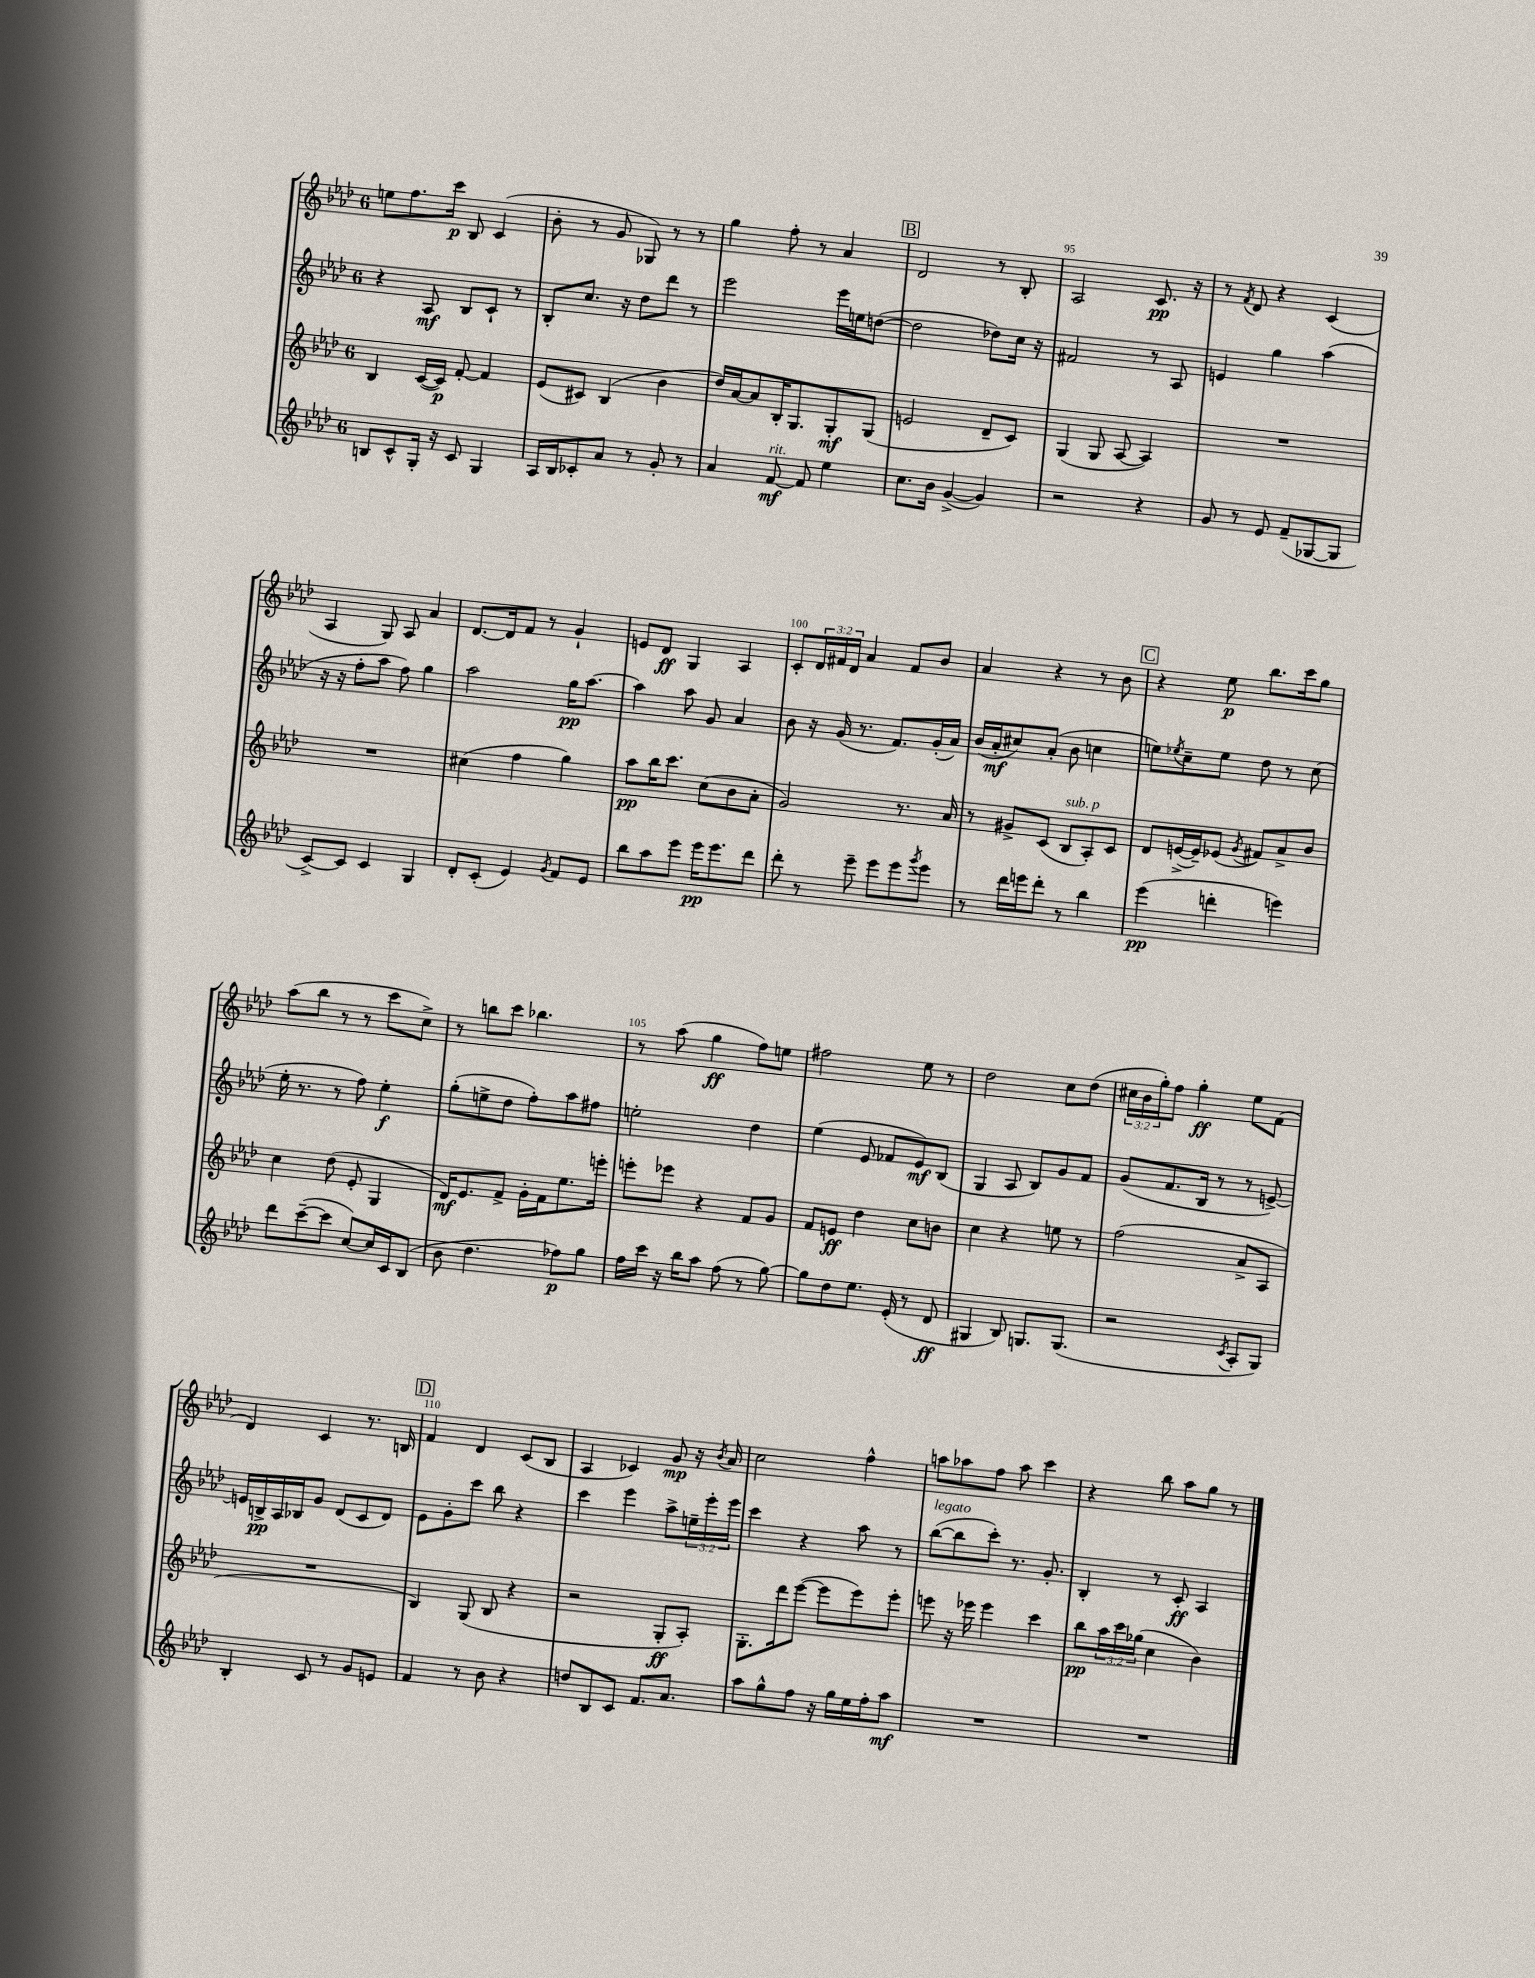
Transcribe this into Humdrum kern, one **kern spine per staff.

**kern	**dynam	**kern	**dynam	**kern	**dynam	**kern	**dynam
*part4	*part4	*part3	*part3	*part2	*part2	*part1	*part1
*staff4	*staff4	*staff3	*staff3	*staff2	*staff2	*staff1	*staff1
*clefG2	*	*clefG2	*	*clefG2	*	*clefG2	*
*k[b-e-a-d-]	*	*k[b-e-a-d-]	*	*k[b-e-a-d-]	*	*k[b-e-a-d-]	*
*M6/8	*	*M6/8	*	*M6/8	*	*M6/8	*
=91	=91	=91	=91	=91	=91	=91	=91
8Bn/L	.	4B-/	.	4r	.	8een\L	.
8c^^/	.	.	.	.	.	8.ff\	.
16G'/Jk	.	([16c/LL	.	8A-/	mf	.	.
16r	.	16c/JJ])	p	.	.	16ccc\Jk	p
8c/	.	[8f'/	.	8B-/L	.	8B-/	.
4G/	.	4f/]	.	8c`/J	.	(4c/	.
.	.	.	.	8r	.	.	.
=92	=92	=92	=92	=92	=92	=92	=92
16A-/LL	.	(8e-/L	.	8B-'/L	.	8b-'\	.
16B-/J	.	.	.	.	.	.	.
8c-X'/	.	8c#X/J)	.	8.cc/J	.	8r	.
8a-/J	.	(4B-/	.	.	.	8g/	.
.	.	.	.	16r	.	.	.
8r	.	.	.	8dd-\L	.	8G-X/)	.
8g'/	.	4b-\	.	8ddd-\J	.	8r	.
8r	.	.	.	8r	.	8r	.
=93	=93	=93	=93	=93	=93	=93	=93
4a-/	.	16dd-/LL)	.	2eee-\	.	4gg\	.
.	.	[16a-/J	.	.	.	.	.
.	.	8a-/]	.	.	.	.	.
!LO:TX:a:i:t=rit.	!	!	!	!	!	!	!
[8f/	mf	16B-'/K	.	.	.	8ff'\	.
.	.	8.G/	.	.	.	.	.
8f/]	.	.	.	.	.	8r	.
4ee-\	.	8G'/	mf	16eee-\LL	.	4a-/	.
.	.	.	.	16een\J	.	.	.
.	.	(8G/J	.	([8ddn\J	.	.	.
!!LO:REH:place=s1:t=B
=94	=94	=94	=94	=94	=94	=94	=94
8.cc\L	.	2en/	.	2dd\]	.	2d-/	.
16b-\Jk	.	.	.	.	.	.	.
([4g^/	.	.	.	.	.	.	.
4g/])	.	8d-~/L	.	8dd-X\L)	.	8r	.
.	.	8c/J)	.	16cc\Jk	.	8B-'/	.
.	.	.	.	16r	.	.	.
=95	=95	=95	=95	=95	=95	=95	=95
2r	.	(4G/	.	2f#X/	.	2A-/	.
.	.	8G/	.	.	.	.	.
.	.	[8A-/	.	.	.	.	.
4r	.	4A-/])	.	8r	.	8.c/	pp
.	.	.	.	8A-/	.	.	.
.	.	.	.	.	.	16r	.
=96	=96	=96	=96	=96	=96	=96	=96
8g/	.	2.r	.	4en/	.	8r	.
.	.	.	.	.	.	8qf/	.
8r	.	.	.	.	.	8d-/	.
8e-/	.	.	.	4gg\	.	4r	.
(8f~/L	.	.	.	.	.	.	.
[8G-X/	.	.	.	(4aa-\	.	(4c/	.
8G-/J]	.	.	.	.	.	.	.
!!LO:LB:g=z
=97	=97	=97	=97	=97	=97	=97	=97
[8c^/L)	.	2.r	.	16r	.	4A-/	.
.	.	.	.	16r	.	.	.
8c/J]	.	.	.	8ff'\L	.	.	.
4c/	.	.	.	8aa-\J	.	8G/)	.
.	.	.	.	8ff\)	.	8A-/	.
4G/	.	.	.	4gg\	.	4a-/	.
=98	=98	=98	=98	=98	=98	=98	=98
8d-'/L	.	(4cc#X\	.	2aa-\	.	[8.d-/L	.
(8c'/J	.	.	.	.	.	.	.
.	.	.	.	.	.	16d-/k]	.
4e-/)	.	4ff\	.	.	.	8f/J	.
.	.	.	.	.	.	8r	.
8qg/	.	.	.	.	.	.	.
8f/L	.	4gg\)	.	16gg\KL	pp	4g`/	.
.	.	.	.	[8.aa-\J	.	.	.
8e-/J	.	.	.	.	.	.	.
=99	=99	=99	=99	=99	=99	=99	=99
8bb-\L	.	8aa-\L	pp	4aa-\]	.	8en/L	.
8aa-\	.	16bb-\K	.	.	.	8d-/J	ff
.	.	8.ccc\J	.	.	.	.	.
8eee-\J	.	.	.	8aa-\	.	4G/	.
16eee-\KL	pp	(8cc\L	.	8g/	.	.	.
8.eee-\	.	.	.	.	.	.	.
.	.	8b-\	.	4a-/	.	4A-/	.
8ddd-\J	.	8a-'\J	.	.	.	.	.
=100	=100	=100	=100	=100	=100	=100	=100
8ddd-'\	.	2g/)	.	8b-\	.	8c'/L	.
8r	.	.	.	16r	.	24d-/L	.
.	.	.	.	.	.	24f#X/	.
.	.	.	.	(16g/	.	.	.
.	.	.	.	.	.	24d-/JJ	.
8eee-~\	.	.	.	8.r	.	4a-/	.
8eee-\L	.	.	.	.	.	.	.
.	.	.	.	8.f/L)	.	.	.
8eee-\	.	8.r	.	.	.	8f#/L	.
8qggg/	.	.	.	.	.	.	.
8eee-\J	.	.	.	(16g'/L	.	8b-/J	.
.	.	16a-/	.	16a-/JJ)	.	.	.
=101	=101	=101	=101	=101	=101	=101	=101
8r	.	8r	.	(16b-/LL	.	4a-/	.
.	.	.	.	16a-'/J	mf	.	.
16ddd-\LL	.	8g#X^/L	.	8cc#X/)	.	.	.
16eeen\J	.	.	.	.	.	.	.
8ddd-'\J	.	(8c/J	.	(8a-'/J	.	4r	.
!	!	!LO:TX:a:i:t=sub. p	!	!	!	!	!
8r	.	8B-/L	.	8b-\	.	.	.
4bb-\	.	8A-'/)	.	4ccn\	.	8r	.
.	.	8c/J	.	.	.	8b-\	.
!!LO:REH:place=s1:t=C
=102	=102	=102	=102	=102	=102	=102	=102
(4eee-\	pp	8d-/L	.	8een\L)	.	4r	.
.	.	.	.	8qee-X/	.	.	.
.	.	([16en^/L	.	8cc~\	.	.	.
.	.	16e~/J])	.	.	.	.	.
4dddn'\	.	(8e-X/J	.	8ee-\J	.	8ee-\	p
.	.	8qg/	.	.	.	.	.
.	.	8f#X/L)	.	8dd-\	.	8.bb-\L	.
4eeen\)	.	8a-^/	.	8r	.	.	.
.	.	.	.	.	.	16ccc\k	.
.	.	8b-/J	.	(8cc\	.	8gg\J	.
!!LO:LB:g=z
=103	=103	=103	=103	=103	=103	=103	=103
8ddd-\L	.	4cc\	.	16ee-'\	.	(8aa-\L	.
.	.	.	.	8.r	.	.	.
([8ccc~\	.	.	.	.	.	8bb-\J	.
8ccc\J]	.	(8dd-\	.	8r	.	8r	.
[8cc/L)	.	8e-'/	.	8ff\)	.	8r	.
16cc/L]	.	4G/	.	4ee-'\	f	8ccc\L	.
16c/J	.	.	.	.	.	.	.
(8B-/J	.	.	.	.	.	8cc^\J)	.
=104	=104	=104	=104	=104	=104	=104	=104
8b-\	.	16d-/KL)	mf	(8gg'\L	.	8r	.
.	.	8.e-/	.	.	.	.	.
4.dd-\	.	.	.	8een^\	.	8bbn\L	.
.	.	8f^/J	.	8dd-\J	.	8ccc\J	.
.	.	16g'\LL	.	8ff'\L)	.	4.bb-X\	.
.	.	16f\J	.	.	.	.	.
8ff-X\L)	p	8.ee-\	.	8aa-\	.	.	.
8gg\J	.	.	.	8ff#X\J	.	.	.
.	.	16eeen'\Jk	.	.	.	.	.
=105	=105	=105	=105	=105	=105	=105	=105
16ff\LL	.	8eeen'\L	.	2een'\	.	8r	.
16ccc\JJ	.	.	.	.	.	.	.
16r	.	8eee-X\J	.	.	.	(8aa-\	.
16bb-\KL	.	.	.	.	.	.	.
8aa-\J	.	4r	.	.	.	4gg\	ff
(8ff\	.	.	.	.	.	.	.
8r	.	8f/L	.	4dd-\	.	8ff\L)	.
[8gg\)	.	8g/J	.	.	.	8een\J	.
=106	=106	=106	=106	=106	=106	=106	=106
8gg\L]	.	8f/L	.	(4ee-\	.	2ff#X\	.
8dd-\	.	8en/J	ff	.	.	.	.
8.ee-\J	.	4dd-\	.	8e-/	.	.	.
.	.	.	.	8f-X/L	.	.	.
(16e-'/	.	.	.	.	.	.	.
8r	.	8cc\L	.	8e-/)	mf	8ee-\	.
8d-/	ff	8bn\J	.	(8B-/J	.	8r	.
=107	=107	=107	=107	=107	=107	=107	=107
4G#X/	.	4cc\	.	4G/	.	2dd-\	.
8B-/)	.	4r	.	8A-/	.	.	.
8.Gn/L	.	.	.	8B-/L)	.	.	.
.	.	8een\	.	8g/	.	8cc\L	.
(8.G/J	.	.	.	.	.	.	.
.	.	8r	.	8f/J	.	(8dd-\J	.
=108	=108	=108	=108	=108	=108	=108	=108
2r	.	(2ff\	.	(8g/L	.	24cc#X\LL	.
.	.	.	.	.	.	24b-\	.
.	.	.	.	.	.	24gg'\J)	.
.	.	.	.	8.f/	.	8ff\J	.
.	.	.	.	.	.	4gg'\	ff
.	.	.	.	16B-/Jk	.	.	.
.	.	.	.	8r	.	.	.
8qc/	.	.	.	.	.	.	.
8A-'/L	.	8a-^/L	.	8r	.	8ee-\L	.
8G/J)	.	8A-/J	.	[8en^/)	.	(8f\J	.
!!LO:LB:g=z
=109	=109	=109	=109	=109	=109	=109	=109
4B-'/	.	2.r	.	16en/LL]	.	4d-/)	.
.	.	.	.	16Bn^/	pp	.	.
.	.	.	.	16A-/	.	.	.
.	.	.	.	16B-X/J	.	.	.
8c/	.	.	.	8g/J	.	4c/	.
8r	.	.	.	(8d-/L	.	.	.
8g/L	.	.	.	8c/	.	8.r	.
8en/J	.	.	.	8d-/J)	.	.	.
.	.	.	.	.	.	16Bn/	.
!!LO:REH:place=s1:t=D
=110	=110	=110	=110	=110	=110	=110	=110
4f/	.	4B-/)	.	8e-\L	.	4f/	.
.	.	.	.	8g'\	.	.	.
8r	.	(8G/	.	8ccc\J	.	4d-/	.
8b-\	.	8B-/	.	8bb-\	.	.	.
4r	.	4r	.	4r	.	(8c/L	.
.	.	.	.	.	.	8B-/J	.
=111	=111	=111	=111	=111	=111	=111	=111
8ddn/L	.	2r	.	4ccc\	.	4A-/	.
8B-/	.	.	.	.	.	.	.
8c/J	.	.	.	4eee-\	.	4c-X/)	.
8.f/L	.	.	.	.	.	.	.
.	.	8G'/L	ff	8aa-^\L	.	8g/	mp
8.a-/J	.	.	.	.	.	.	.
.	.	8A-'/J)	.	24een~\L	.	16r	.
.	.	.	.	24eee-'\	.	.	.
.	.	.	.	.	.	8qb-/	.
.	.	.	.	.	.	16a-/	.
.	.	.	.	24eee-\JJ	.	.	.
=112	=112	=112	=112	=112	=112	=112	=112
8aa-\L	.	8.G'\L	.	4ccc\	.	2cc\	.
8gg^^\	.	.	.	.	.	.	.
.	.	16ddd-\k	.	.	.	.	.
8ff\J	.	([8eee-\J	.	4r	.	.	.
16r	.	8eee-\L]	.	.	.	.	.
16gg\LL	.	.	.	.	.	.	.
16ee-\	.	8eee-\)	.	8aa-\	.	4ff^^\	.
16ff'\J	.	.	.	.	.	.	.
8aa-\J	mf	8eee-'\J	.	8r	.	.	.
=113	=113	=113	=113	=113	=113	=113	=113
!	!	!	!	!LO:TX:a:i:t=legato	!	!	!
2.r	.	8eeen\	.	([8bb-\L	.	8aan\L	.
.	.	16r	.	8bb-\]	.	8aa-X\	.
.	.	16eee-X\	.	.	.	.	.
.	.	4eee-\	.	8ccc'\J)	.	8ff\J	.
.	.	.	.	8.r	.	8aa-\	.
.	.	4ccc\	.	.	.	4ccc\	.
.	.	.	.	8.g'/	.	.	.
=114	=114	=114	=114	=114	=114	=114	=114
2.r	.	8bb-\L	pp	4B-'/	.	4r	.
.	.	24aa-\L	.	.	.	.	.
.	.	24ccc\	.	.	.	.	.
.	.	(24gg-X\JJ	.	.	.	.	.
.	.	4cc\	.	8r	.	8bb-\	.
.	.	.	.	8c'/	ff	8aa-\L	.
.	.	4b-\)	.	4A-/	.	8gg\J	.
.	.	.	.	.	.	8r	.
==	==	==	==	==	==	==	==
*-	*-	*-	*-	*-	*-	*-	*-
